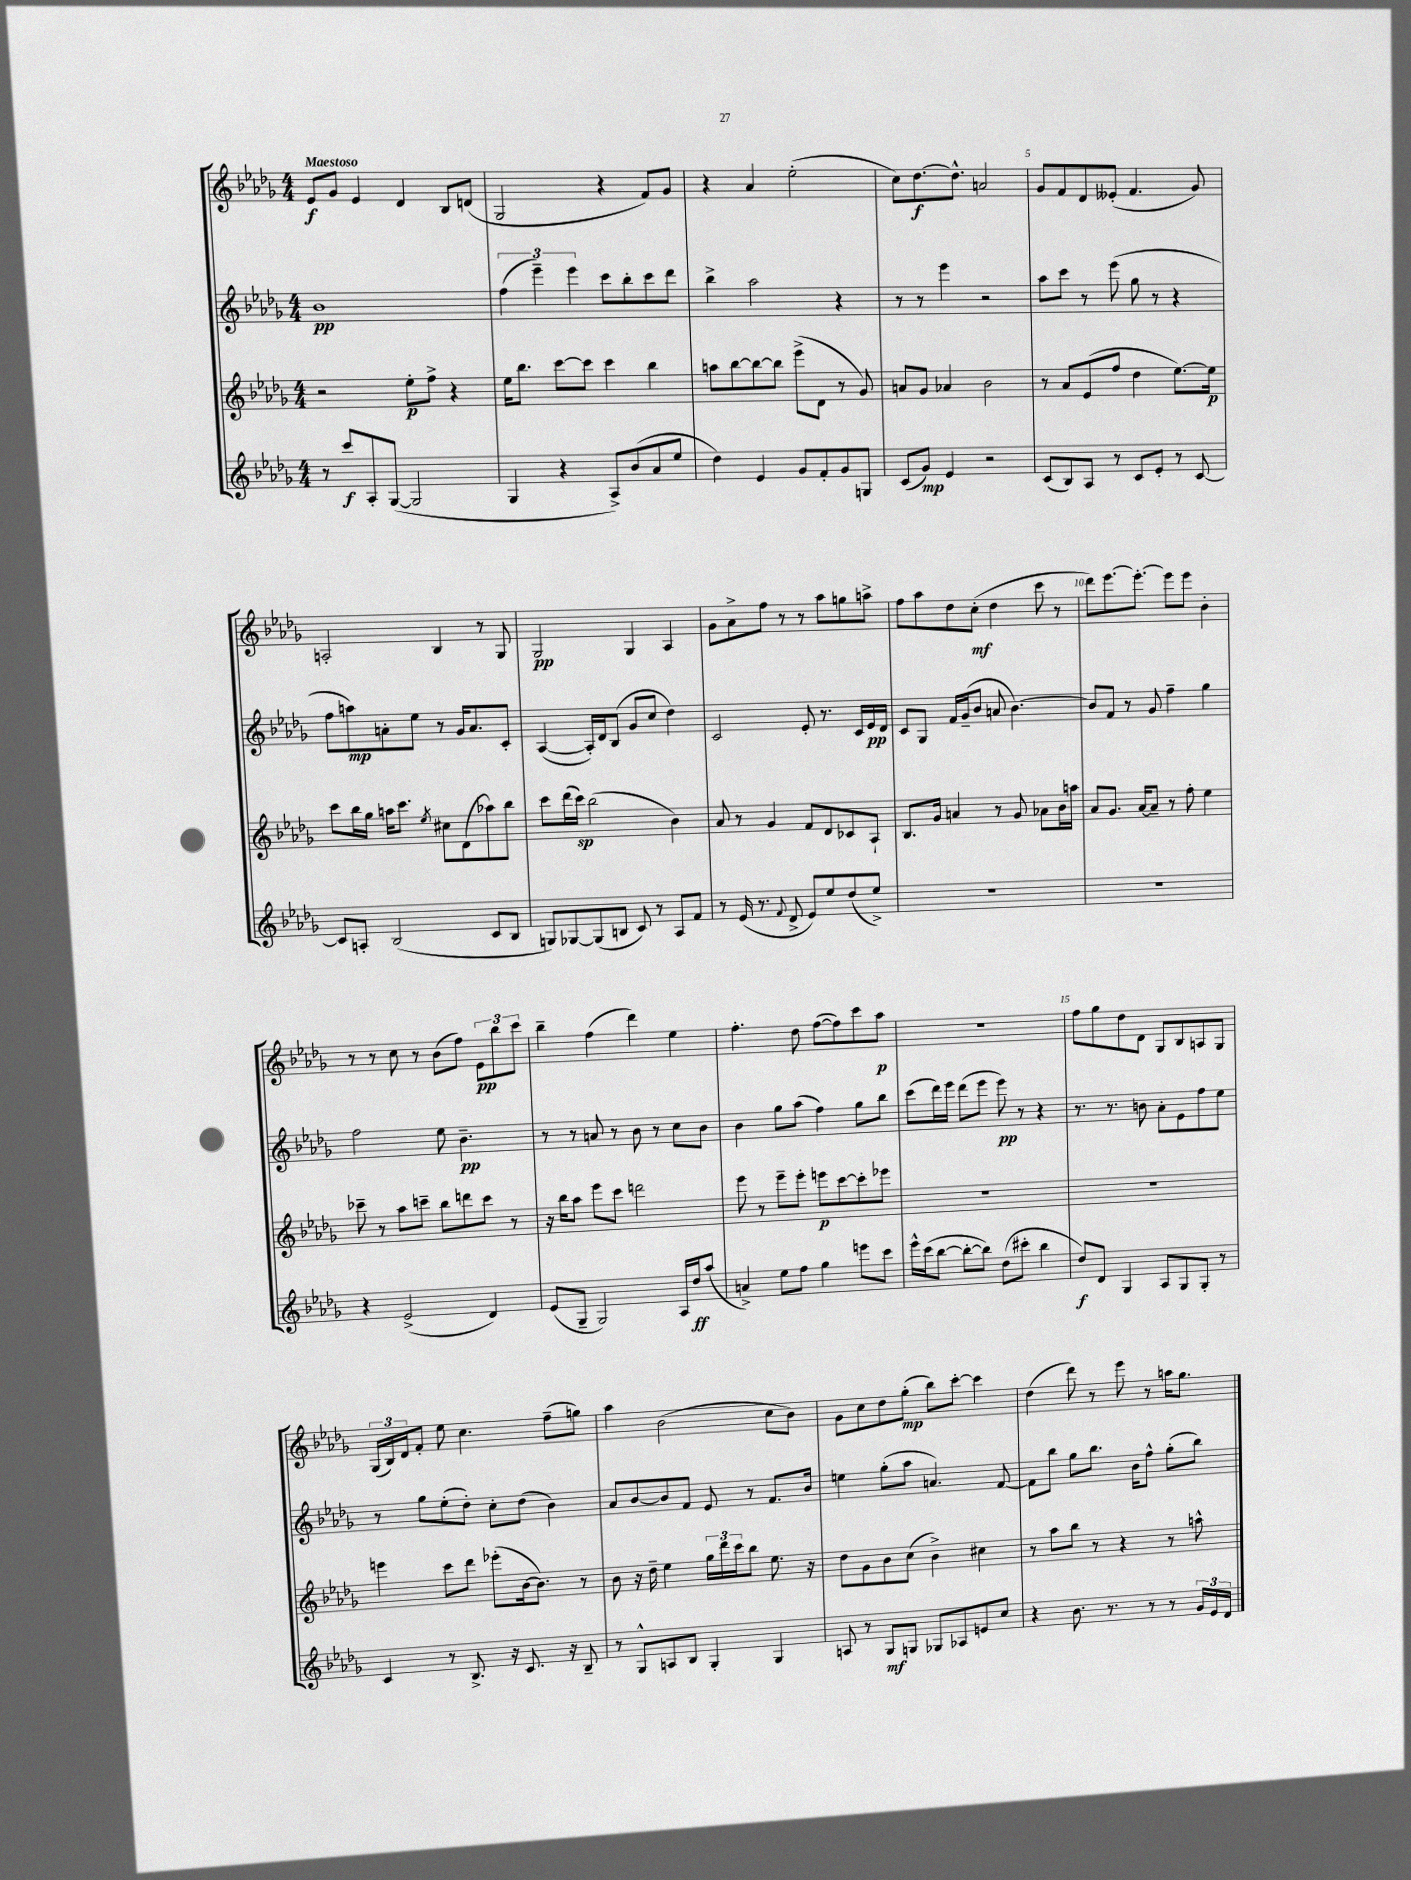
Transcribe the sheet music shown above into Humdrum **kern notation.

**kern	**dynam	**kern	**dynam	**kern	**dynam	**kern	**dynam
*part4	*part4	*part3	*part3	*part2	*part2	*part1	*part1
*staff4	*staff4	*staff3	*staff3	*staff2	*staff2	*staff1	*staff1
*clefG2	*	*clefG2	*	*clefG2	*	*clefG2	*
*k[b-e-a-d-g-]	*	*k[b-e-a-d-g-]	*	*k[b-e-a-d-g-]	*	*k[b-e-a-d-g-]	*
*M4/4	*	*M4/4	*	*M4/4	*	*M4/4	*
=1	=1	=1	=1	=1	=1	=1	=1
!	!	!	!	!	!	!LO:TX:a:B:t=Maestoso	!
8r	.	2r	.	1b-	pp	8e-/L	f
8ccc/L	f	.	.	.	.	8g-/J	.
8A-'/	.	.	.	.	.	4e-/	.
([8G-/J	.	.	.	.	.	.	.
2G-/]	.	8ee-'\L	p	.	.	4d-/	.
.	.	8ff^\J	.	.	.	.	.
.	.	4r	.	.	.	8B-/L	.
.	.	.	.	.	.	(8dn/J	.
=2	=2	=2	=2	=2	=2	=2	=2
4G-/	.	16ee-\KL	.	(6ff\	.	2G-/	.
.	.	8.bb-\J	.	.	.	.	.
.	.	.	.	6eee-~\)	.	.	.
4r	.	[8ccc\L	.	.	.	.	.
.	.	.	.	6eee-\	.	.	.
.	.	8ccc\J]	.	.	.	.	.
8A-^/L)	.	4ccc\	.	8ccc\L	.	4r	.
(8b-/	.	.	.	8bb-'\	.	.	.
8a-/	.	4bb-\	.	8ccc\	.	8f/L)	.
8ee-/J	.	.	.	8ddd-\J	.	8g-/J	.
=3	=3	=3	=3	=3	=3	=3	=3
4dd-\)	.	8aan\L	.	4bb-^\	.	4r	.
.	.	[8bb-\	.	.	.	.	.
4e-/	.	8bb-\_	.	2aa-\	.	4a-/	.
.	.	8bb-\J]	.	.	.	.	.
8g-/L	.	(8eee-^\L	.	.	.	(2ee-'\	.
8f'/	.	8d-\J	.	.	.	.	.
8g-/	.	8r	.	4r	.	.	.
8Gn/J	.	8g-/)	.	.	.	.	.
=4	=4	=4	=4	=4	=4	=4	=4
(8c/L	.	8an/L	.	8r	.	8cc\L)	.
8g-/J)	mp	8g-/J	.	8r	.	[8.dd-\	f
4e-/	.	4a-X/	.	4eee-\	.	.	.
.	.	.	.	.	.	8.dd-^^\J]	.
2r	.	2b-\	.	2r	.	2an/	.
=5	=5	=5	=5	=5	=5	=5	=5
(8c/L	.	8r	.	8aa-\L	.	8g-/L	.
8B-/)	.	8a-/L	.	8ccc\J	.	8f/	.
8A-/J	.	(8e-/	.	8r	.	8d-/	.
8r	.	8ff/J	.	(8eee-\	.	(8e--X'/J	.
8c/L	.	4dd-\	.	8gg-\	.	4.f/	.
8e-'/J	.	.	.	8r	.	.	.
8r	.	[8.ee-\L)	.	4r	.	.	.
[8c/	.	.	.	.	.	8g-/)	.
.	.	16ee-\Jk]	p	.	.	.	.
!!LO:LB:g=z
=6	=6	=6	=6	=6	=6	=6	=6
8c/L]	.	8ccc\L	.	8ff\L	.	2An'/	.
8An'/J	.	16bb-\L	.	8aan\)	mp	.	.
.	.	16gg-\JJ	.	.	.	.	.
(2B-/	.	16aan\KL	.	8an'\	.	.	.
.	.	8.ccc\J	.	.	.	.	.
.	.	.	.	8ee-\J	.	.	.
.	.	8qee-/	.	.	.	.	.
.	.	8cc#X\L	.	8r	.	4B-/	.
.	.	(8d-\	.	16g-/KL	.	.	.
.	.	.	.	8.a/	.	.	.
8c/L	.	8aa-X\)	.	.	.	8r	.
8B-/J	.	8bb-\J	.	8c'/J	.	8G-/	.
=7	=7	=7	=7	=7	=7	=7	=7
8Gn/L)	.	8ccc\L	.	([4A-/	.	2G-/	pp
[8G-X/	.	(16ddd-\L	.	.	.	.	.
.	.	16ccc\JJ)	sp	.	.	.	.
(8G-/]	.	(2bb-\	.	16A-'/LL])	.	.	.
.	.	.	.	16d-/J	.	.	.
8Bn/J	.	.	.	(8B-/J	.	.	.
8c/)	.	.	.	8g-/L	.	4G-/	.
8r	.	.	.	8cc/J	.	.	.
8A-/L	.	4b-\)	.	4dd-\)	.	4A-/	.
8f/J	.	.	.	.	.	.	.
=8	=8	=8	=8	=8	=8	=8	=8
8r	.	8a-/	.	2c/	.	8g-\L	.
(16e-/	.	8r	.	.	.	8a-^\	.
8.r	.	.	.	.	.	.	.
.	.	4g-/	.	.	.	8ff\J	.
8qqf/	.	.	.	.	.	.	.
8d-^/	.	.	.	.	.	8r	.
8e-/L)	.	8f/L	.	8e-'/	.	8r	.
8ee-/	.	8d-/	.	8.r	.	8aa-\L	.
(8dd-/	.	8c-X/	.	.	.	8ggn\	.
.	.	.	.	16c/LL	.	.	.
8ee-^/J)	.	8A-`/J	.	16e-/	pp	8aan^\J	.
.	.	.	.	16d-/JJ	.	.	.
=9	=9	=9	=9	=9	=9	=9	=9
1r	.	8.B-/L	.	8c/L	.	8ff\L	.
.	.	.	.	8G-/J	.	8aa-\	.
.	.	16g-/Jk	.	.	.	.	.
.	.	4an/	.	16f/LL	.	8dd-\	.
.	.	.	.	(16g-~/J	.	.	.
.	.	.	.	8b-/J	.	(8cc'\J	mf
.	.	8r	.	8an/	.	4dd-\	.
.	.	8g-/	.	[4.b-\)	.	.	.
.	.	8a-X\L	.	.	.	8ccc\	.
.	.	16b-\L	.	.	.	8r	.
.	.	16aan\JJ	.	.	.	.	.
=10	=10	=10	=10	=10	=10	=10	=10
1r	.	8a-/L	.	8b-/L]	.	8ddd-\L)	.
.	.	8.g-/J	.	8f/J	.	[8.eee-\	.
.	.	.	.	8r	.	.	.
.	.	[16a-/KL	.	.	.	8.eee-'\J_	.
.	.	8a-~/J]	.	8g-/	.	.	.
.	.	8r	.	4ff~\	.	8eee-\L]	.
.	.	8ff'\	.	.	.	8eee-\J	.
.	.	4ee-\	.	4gg-\	.	4b-'\	.
!!LO:LB:g=z
=11	=11	=11	=11	=11	=11	=11	=11
4r	.	8ccc-X~\	.	2ff\	.	8r	.
.	.	8r	.	.	.	8r	.
(2e-^/	.	8aa-\L	.	.	.	8cc\	.
.	.	8cccn~\J	.	.	.	8r	.
.	.	8bb-\L	.	8ee-\	.	(8b-\L	.
.	.	8dddn\	.	4.b-~\	pp	8ff\J)	.
4d-/)	.	8ccc\J	.	.	.	12e-\L	pp
.	.	.	.	.	.	12bb-\	.
.	.	8r	.	.	.	.	.
.	.	.	.	.	.	12ccc\J	.
=12	=12	=12	=12	=12	=12	=12	=12
(8e-/L	.	16r	.	8r	.	4bb-~\	.
.	.	16bb-\KL	.	.	.	.	.
8G-~/J	.	8aa-\J	.	8r	.	.	.
2G-/)	.	8eee-\L	.	8an/	.	(4ff\	.
.	.	8ccc\J	.	8r	.	.	.
.	.	2dddn\	.	8b-\	.	4ddd-\)	.
.	.	.	.	8r	.	.	.
16A-/LL	.	.	.	8cc\L	.	4ee-\	.
16dd-/J	ff	.	.	.	.	.	.
(8aa-/J	.	.	.	8b-\J	.	.	.
=13	=13	=13	=13	=13	=13	=13	=13
4an^/)	.	8eee-\	.	4b-\	.	4.ff'\	.
.	.	8r	.	.	.	.	.
8ee-\L	.	8eee-~\L	.	8gg-\L	.	.	.
8ff\J	.	8eee-'\J	.	(8aa-\J	.	8dd-\	.
4gg-\	.	8eeen\L	p	4ff\)	.	([8ff\L	.
.	.	[8ccc\	.	.	.	8ff\])	.
8eeen\L	.	8ccc'\]	.	8gg-\L	.	8ccc\	.
8ccc\J	.	8eee-X\J	.	8bb-\J	.	8aa-\J	p
=14	=14	=14	=14	=14	=14	=14	=14
16eee-^^\LL	.	1r	.	(8ccc\L	.	1r	.
(16ccc\J	.	.	.	.	.	.	.
[8bb-\J	.	.	.	16ddd-\L)	.	.	.
.	.	.	.	16eee-\JJ	.	.	.
8bb-'\L_	.	.	.	(8ddd-\L	.	.	.
8bb-\J])	.	.	.	8eee-\J	.	.	.
(8dd-\L	.	.	.	8eee-\)	pp	.	.
8ccc#X'\J	.	.	.	8r	.	.	.
4bb-\	.	.	.	4r	.	.	.
=15	=15	=15	=15	=15	=15	=15	=15
8dd-/L)	f	1r	.	8.r	.	8ff\L	.
8d-/J	.	.	.	.	.	8gg-\	.
.	.	.	.	8.r	.	.	.
4G-/	.	.	.	.	.	8dd-\	.
.	.	.	.	8bn\	.	8d-\J	.
8A-/L	.	.	.	8a-'\L	.	8G-/L	.
8G-/	.	.	.	8e-\	.	8B-/	.
8G-'/J	.	.	.	8ff\	.	8An/	.
8r	.	.	.	8ee-\J	.	8G-/J	.
!!LO:LB:g=z
=16	=16	=16	=16	=16	=16	=16	=16
4c/	.	4eeen\	.	8r	.	(24G-/LL	.
.	.	.	.	.	.	24B-/)	.
.	.	.	.	.	.	24d-/J	.
.	.	.	.	8gg-\L	.	8f'/J	.
8r	.	8ccc\L	.	(8ee-'\	.	8ee-\	.
8.B-^/	.	8ddd-\J	.	8dd-'\J)	.	4.cc\	.
.	.	(8eee-X'\L	.	8cc'\L	.	.	.
16r	.	.	.	.	.	.	.
8.c/	.	[16b-\k	.	(8dd-\J	.	.	.
.	.	8.b-\J])	.	.	.	.	.
.	.	.	.	4b-\)	.	(8ff~\L	.
16r	.	.	.	.	.	.	.
8B-~/	.	8r	.	.	.	8ggn\J)	.
=17	=17	=17	=17	=17	=17	=17	=17
8r	.	8b-\	.	8a-/L	.	4aa-\	.
8G-^^/L	.	16r	.	[8b-/	.	.	.
.	.	16dd-~\	.	.	.	.	.
8An/	.	4ee-\	.	8b-/]	.	(2b-\	.
8B-/J	.	.	.	8f/J	.	.	.
4G-'/	.	24gg-\LL	.	8e-/	.	.	.
.	.	24ddd-\	.	.	.	.	.
.	.	24ccc\J	.	.	.	.	.
.	.	8bb-\J	.	8r	.	.	.
4G-/	.	8.ee-\	.	8.f/L	.	8cc\L	.
.	.	.	.	.	.	8b-\J)	.
.	.	16r	.	16b-/Jk	.	.	.
=18	=18	=18	=18	=18	=18	=18	=18
8An/	.	8dd-\L	.	4een\	.	8g-\L	.
8r	.	8g-\	.	.	.	8cc\	.
8G-/L	mf	8b-\	.	(8gg-'\L	.	8dd-\	.
8Gn/J	.	(8cc\J	.	8aa-\J	.	(8gg-'\J	mp
8G-X/L	.	4b-^\)	.	4.an/)	.	8bb-\L)	.
8A-X/	.	.	.	.	.	[8ccc'\J	.
8en/	.	4cc#X\	.	.	.	4ccc\]	.
8cc/J	.	.	.	[8f/	.	.	.
=19	=19	=19	=19	=19	=19	=19	=19
4r	.	8r	.	8f\L]	.	(4dd-\	.
.	.	8aa-\L	.	8bb-\J	.	.	.
8.b-\	.	8bb-\J	.	8gg-\L	.	8ddd-\)	.
.	.	8r	.	8.bb-\J	.	8r	.
8.r	.	.	.	.	.	.	.
.	.	4r	.	.	.	8eee-\	.
.	.	.	.	16b-\KL	.	.	.
8r	.	.	.	8ff^^\J	.	8r	.
8r	.	8r	.	(8gg-'\L	.	16aan\KL	.
.	.	.	.	.	.	8.gg-\J	.
24g-/LL	.	8aan^^\	.	8bb-\J)	.	.	.
24e-/	.	.	.	.	.	.	.
24d-/JJ	.	.	.	.	.	.	.
==	==	==	==	==	==	==	==
*-	*-	*-	*-	*-	*-	*-	*-
